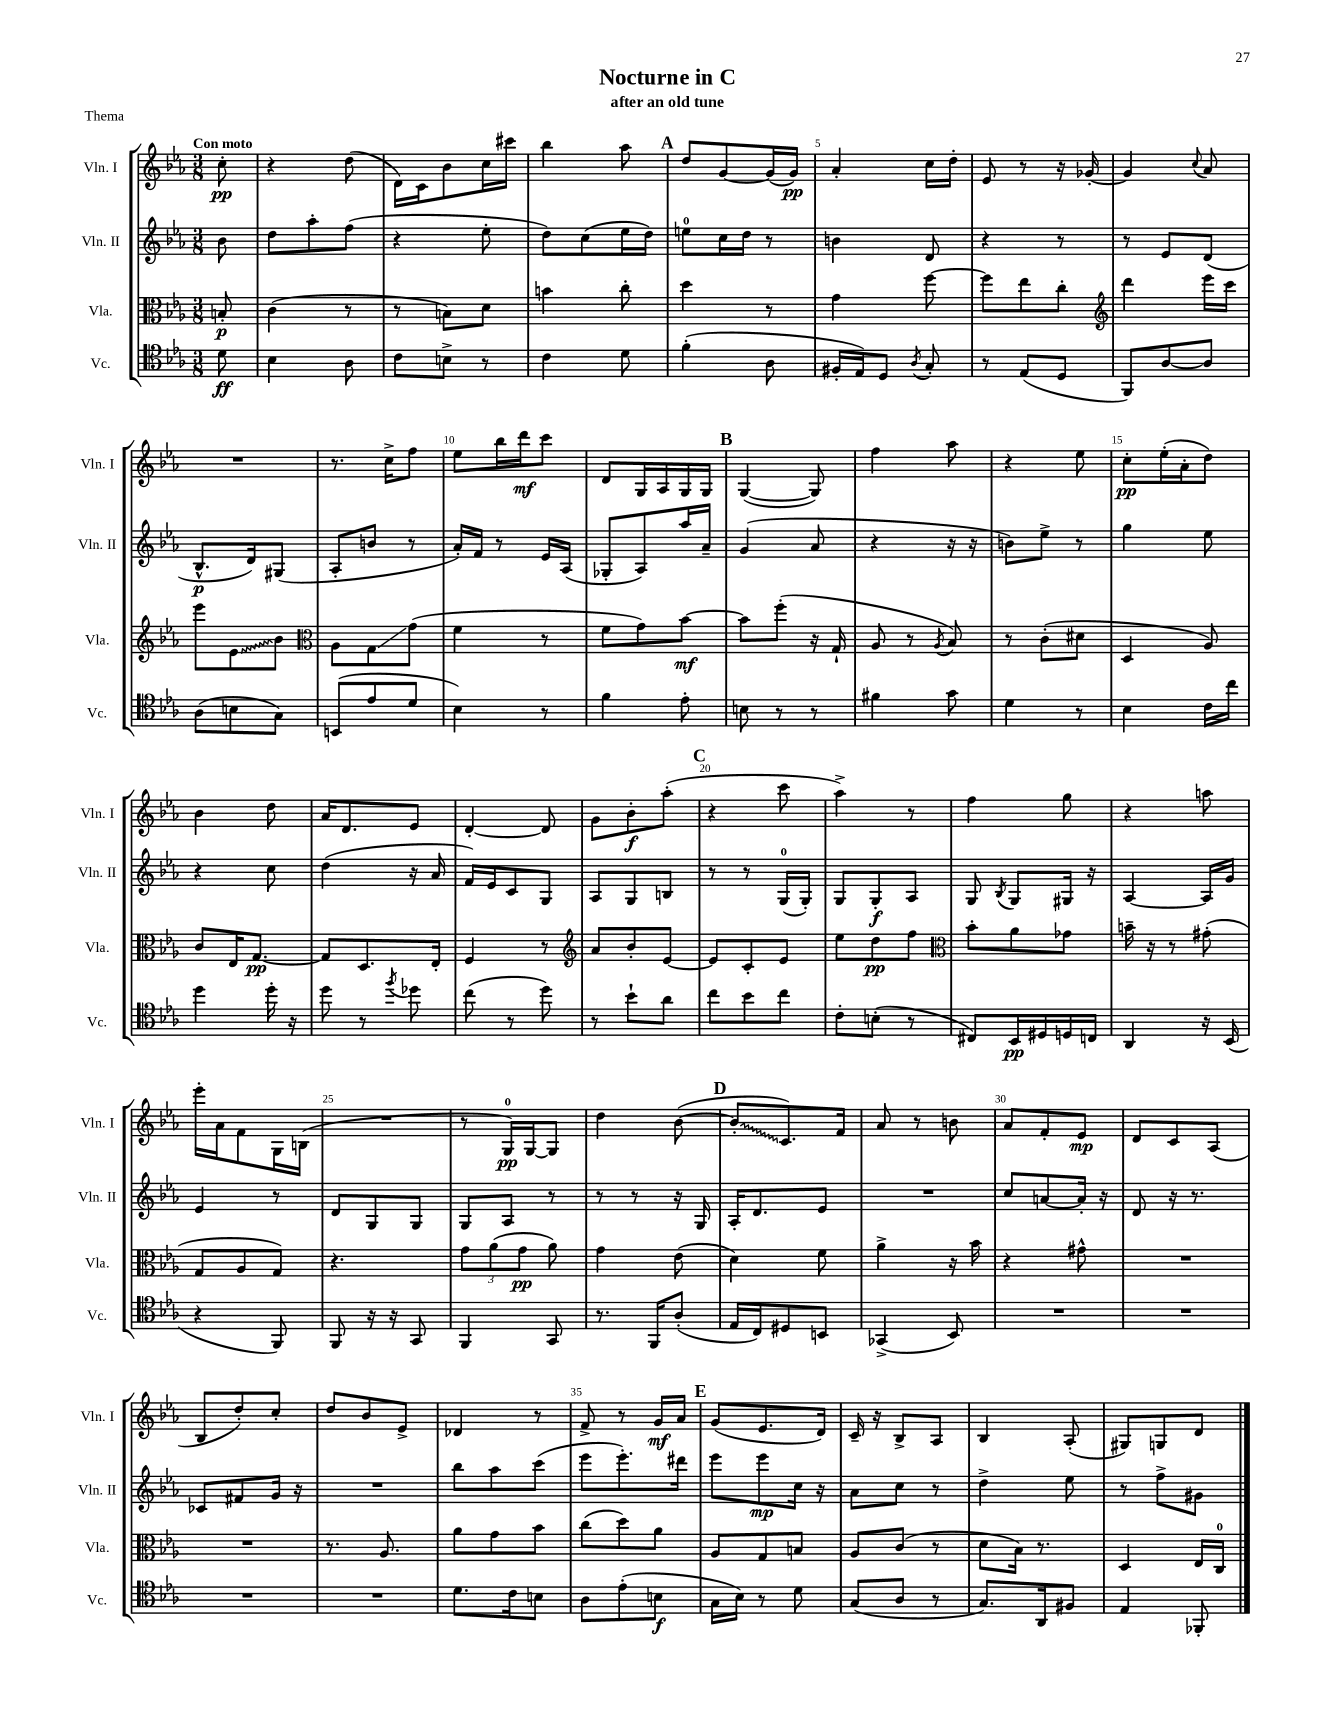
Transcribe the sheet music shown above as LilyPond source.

\header { title = "Nocturne in C" subtitle = "after an old tune" piece = "Thema" }
<<
\new StaffGroup <<
\new Staff = "s0" \with { instrumentName = "Vln. I" shortInstrumentName = "Vln. I" } {
    \clef treble \key ees \major \numericTimeSignature \time 3/8 \partial 8 \tempo "Con moto"
    \autoBeamOff c''8-.\pp |
    r4 d''8( |
    d'16[) c'16 bes'8 c''16 cis'''16] |
    bes''4 aes''8 |
    \mark \markup { \bold "A" } d''8[ g'8~ g'16( g'16]\pp) |
    aes'4-. c''16[ d''16]-. |
    ees'8 r8 r16 ges'16~-. |
    ges'4 \appoggiatura { c''8 } aes'8 |
    R4. |
    r8. c''16[-> f''8] |
    ees''8[ bes''16 d'''16\mf c'''8] |
    d'8[ g16 aes16 g16 g16] |
    \mark \markup { \bold "B" } g4~( g8) |
    f''4 aes''8 |
    r4 ees''8 |
    c''8[-.\pp ees''16-.( aes'16-. d''8]) |
    bes'4 d''8 |
    aes'16[ d'8. ees'8] |
    d'4~-. d'8 |
    g'8[ bes'8-.\f aes''8]-.( |
    \mark \markup { \bold "C" } r4 c'''8 |
    aes''4->) r8 |
    f''4 g''8 |
    r4 a''8 |
    ees'''16[-. aes'16 f'8 g16 b16]( |
    R4. |
    r8 g16[-0\pp) g16~ g8] |
    d''4 bes'8~( |
    \mark \markup { \bold "D" } \once \override Glissando.style = #'zigzag bes'8[-.\glissando c'8.) f'16] |
    aes'8 r8 b'8 |
    aes'8[ f'8-. ees'8]\mp |
    d'8[ c'8 aes8]( |
    bes8[ d''8-.) c''8]-. |
    d''8[ bes'8 ees'8]-> |
    des'4 r8 |
    f'8-> r8 g'16[\mf aes'16] |
    \mark \markup { \bold "E" } g'8[( ees'8. d'16]) |
    c'16-- r16 bes8[-> aes8] |
    bes4 aes8-.( |
    gis8[) g8 d'8] \bar "|." |
}
\new Staff = "s1" \with { instrumentName = "Vln. II" shortInstrumentName = "Vln. II" } {
    \clef treble \key ees \major \numericTimeSignature \time 3/8 \partial 8
    \autoBeamOff bes'8 |
    d''8[ aes''8-. f''8]( |
    r4 ees''8-. |
    d''8[) c''8( ees''16 d''16]) |
    \mark \markup { \bold "A" } e''8[-0 c''16 d''16] r8 |
    b'4 d'8 |
    r4 r8 |
    r8 ees'8[ d'8]( |
    bes8.[-^\p d'16) gis8]( |
    aes8[-. b'8] r8 |
    aes'16[-.) f'16] r8 ees'16[ aes16]( |
    ges8[-. aes8) aes''16 aes'16]-- |
    \mark \markup { \bold "B" } g'4( aes'8 |
    r4 r16 r16 |
    b'8[) ees''8]-> r8 |
    g''4 ees''8 |
    r4 c''8 |
    d''4( r16 aes'16 |
    f'16[) ees'16 c'8 g8] |
    aes8[ g8 b8] |
    \mark \markup { \bold "C" } r8 r8 g16[-0( g16]-.) |
    g8[ g8-.\f aes8] |
    g8 \acciaccatura { bes8 } g8[ gis16] r16 |
    aes4~ aes16[ g'16] |
    ees'4 r8 |
    d'8[ g8 g8] |
    g8[ aes8] r8 |
    r8 r8 r16 g16 |
    \mark \markup { \bold "D" } aes16[-. d'8. ees'8] |
    R4. |
    c''8[ a'8~ a'16]-. r16 |
    d'8 r16 r8. |
    ces'8[ fis'8 g'16] r16 |
    R4. |
    bes''8[ aes''8 c'''8]( |
    ees'''8[ ees'''8.-.) dis'''16] |
    \mark \markup { \bold "E" } ees'''8[ ees'''8\mp c''16] r16 |
    aes'8[ c''8] r8 |
    d''4-> ees''8 |
    r8 f''8[-> gis'8] \bar "|." |
}
\new Staff = "s2" \with { instrumentName = "Vla." shortInstrumentName = "Vla." } {
    \clef alto \key ees \major \numericTimeSignature \time 3/8 \partial 8
    \autoBeamOff b8-.\p |
    c'4( r8 |
    r8 b8[) d'8] |
    b'4 c''8-. |
    \mark \markup { \bold "A" } d''4 r8 |
    g'4 f''8~ |
    f''8[ ees''8 c''8]-. |
    \clef treble d'''4 ees'''16[ c'''16] |
    ees'''8[ \once \override Glissando.style = #'zigzag ees'8\glissando bes'8] |
    \clef alto aes8[ g8\glissando g'8]( |
    f'4 r8 |
    f'8[ g'8) bes'8]~\mf |
    \mark \markup { \bold "B" } bes'8[ f''8]-.( r16 g16-! |
    aes8 r8 \acciaccatura { aes8 } bes8) |
    r8 c'8[-.( dis'8] |
    d4 aes8) |
    c'8[ ees16 g8.]~\pp |
    g8[ d8. ees16]-. |
    f4 r8 |
    \clef treble aes'8[ bes'8-. ees'8]~ |
    \mark \markup { \bold "C" } ees'8[ c'8-. ees'8] |
    ees''8[ d''8\pp f''8] |
    \clef alto bes'8[-. aes'8 ges'8] |
    b'16-- r16 r8 gis'8-.( |
    g8[ aes8 g8]) |
    r4. |
    \tuplet 3/2 { g'8[ aes'8( g'8]\pp } aes'8) |
    g'4 ees'8( |
    \mark \markup { \bold "D" } d'4) f'8 |
    aes'4-> r16 bes'16 |
    r4 gis'8-^ |
    R4. |
    R4. |
    r8. aes8. |
    aes'8[ g'8 bes'8] |
    c''8[( d''8) aes'8] |
    \mark \markup { \bold "E" } aes8[ g8 b8] |
    aes8[ c'8]( r8 |
    d'8[ bes16]) r8. |
    d4 ees16[ c16]-0 \bar "|." |
}
\new Staff = "s3" \with { instrumentName = "Vc." shortInstrumentName = "Vc." } {
    \clef tenor \key ees \major \numericTimeSignature \time 3/8 \partial 8
    \autoBeamOff d'8\ff |
    bes4 aes8 |
    c'8[ b8]-> r8 |
    c'4 d'8 |
    \mark \markup { \bold "A" } f'4-.( aes8 |
    fis16[-. ees16) d8] \acciaccatura { aes8 } g8-. |
    r8 ees8[( d8] |
    f,8[) aes8~ aes8] |
    aes8[( b8 g8]) |
    b,8[( ees'8 d'8] |
    bes4) r8 |
    f'4 ees'8-. |
    \mark \markup { \bold "B" } b8 r8 r8 |
    fis'4 g'8 |
    d'4 r8 |
    bes4 c'16[ c''16] |
    d''4 d''16-. r16 |
    d''8 r8 \acciaccatura { f''8 } des''8 |
    c''8( r8 d''8) |
    r8 bes'8[-! aes'8] |
    \mark \markup { \bold "C" } c''8[ bes'8 c''8] |
    c'8[-. b8]-.( r8 |
    cis8[) bes,16\pp dis16 d16 c16] |
    aes,4 r16 bes,16( |
    r4 f,8) |
    f,8 r16 r16 g,8 |
    f,4 g,8 |
    r8. f,16[ aes8]-.( |
    \mark \markup { \bold "D" } ees16[ c16) dis8 b,8] |
    ges,4->( bes,8) |
    R4. |
    R4. |
    R4. |
    R4. |
    d'8.[ c'16 b8] |
    aes8[ ees'8-.( b8]\f |
    \mark \markup { \bold "E" } g16[ bes16]) r8 d'8 |
    g8[( aes8] r8 |
    g8.[) aes,16 fis8] |
    ees4 fes,8-. \bar "|." |
}
>>
>>
\layout { \context { \Score \override BarNumber.break-visibility = ##(#f #t #t) barNumberVisibility = #(every-nth-bar-number-visible 5) } }
